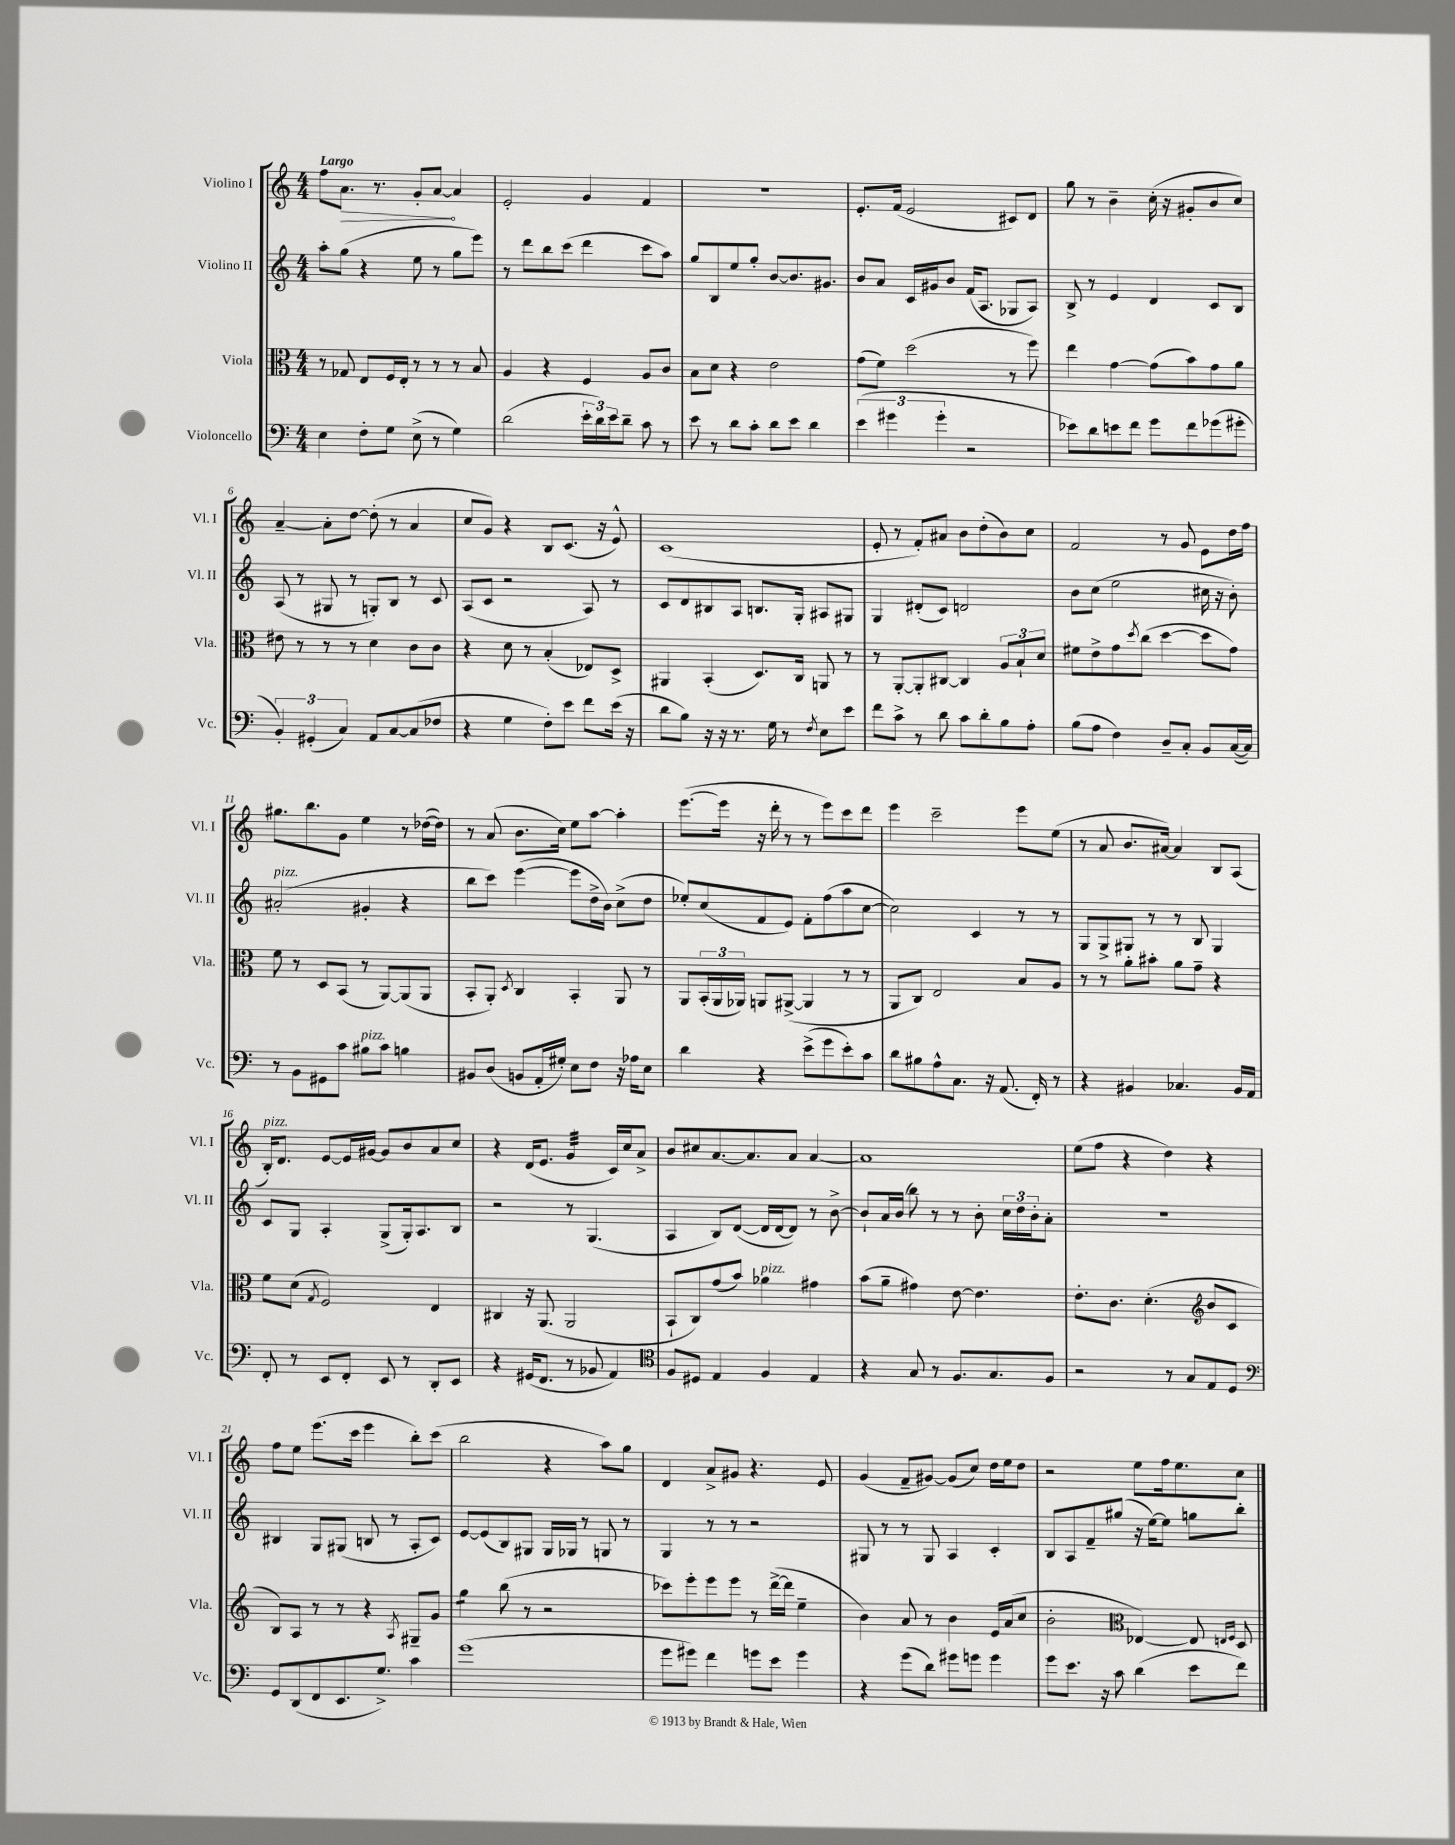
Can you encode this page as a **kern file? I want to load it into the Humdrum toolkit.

**kern	**kern	**kern	**kern	**dynam
*part4	*part3	*part2	*part1	*part1
*staff4	*staff3	*staff2	*staff1	*staff1
*I"Violoncello	*I"Viola	*I"Violino II	*I"Violino I	*
*I'Vc.	*I'Vla.	*I'Vl. II	*I'Vl. I	*
*clefF4	*clefC3	*clefG2	*clefG2	*
*k[]	*k[]	*k[]	*k[]	*
*M4/4	*M4/4	*M4/4	*M4/4	*
=1	=1	=1	=1	=1
!	!	!	!LO:TX:a:B:t=Largo	!
4E\	8r	8aa'\L	8ff\L	.
!	!	!	!	!LO:HP:b
.	8G-X/	(8gg\J	8.a\J	>
8F'\L	8E/L	4r	.	.
.	.	.	8.r	.
8G\J	16F/L	.	.	.
.	16E'/JJ	.	.	.
(8E^\	8r	8ee\	8g'/L	.
8r	8r	8r	[8a/J	.
4G\)	8r	8gg\L	4a/]	]
.	8B/	8eee\J)	.	.
=2	=2	=2	=2	=2
(2d\	4A/	8r	2e'/	.
.	.	8ddd\L	.	.
.	4r	8bb\	.	.
.	.	(8ccc\J	.	.
24e'\LL	4F/	4ddd\	4g/	.
24d\)	.	.	.	.
24e\J	.	.	.	.
8d~\J	.	.	.	.
8c\	8A/L	8ccc\L	4f/	.
8r	8c/J	8aa\J)	.	.
=3	=3	=3	=3	=3
8e\	8B\L	8gg/L	1r	.
8r	8d\J	8B/	.	.
8d\L	4r	8ee/	.	.
8c'\J	.	8gg'/J	.	.
8d\L	2e\	[8b/L	.	.
8e\J	.	8.b/]	.	.
4d\	.	.	.	.
.	.	8.g#X/J	.	.
=4	=4	=4	=4	=4
(6e\	(8g\L	8b/L	8.e'/L	.
.	8f\J)	8a/J	.	.
6g#X\	.	.	.	.
.	.	.	(16f/Jk	.
.	(2dd\	16c/LL	2e/	.
.	.	16g#X/J	.	.
6g#'\	.	.	.	.
.	.	8b/J	.	.
2r	.	(16f/KL	.	.
.	.	8.A/J	.	.
.	8r	8G-X/L	8c#X/L)	.
.	8ff\)	8A/J)	8d/J	.
=5	=5	=5	=5	=5
8e-X\L)	4ee\	8B^/	8gg\	.
8d\	.	8r	8r	.
8en\	[4g\	4e/	4b~\	.
8f\J	.	.	.	.
8g\L	(8g\L]	4d/	(16cc'\	.
.	.	.	16r	.
8f\	8b\)	.	8g#X'/L	.
(8g-X\	8g\	8c/L	8b/	.
8g#X'\J	8a\J	8B/J	8cc/J)	.
!!LO:LB:g=z
=6	=6	=6	=6	=6
6BB'/)	8e#X\	(8A/	[4a~/	.
.	8r	8r	.	.
(6GG#X'/	.	.	.	.
.	8r	8G#X/	8a'\L]	.
6C/)	.	.	.	.
.	8r	8r	[8dd\J	.
8AA/L	4d\	8Gn'/L)	(8dd'\]	.
[8C/	.	8B/J	8r	.
(8C/]	8c\L	8r	4a/	.
8F-X/J	8c\J	8c/	.	.
=7	=7	=7	=7	=7
4r	4r	(8A/L	8cc/L	.
.	.	8c/J	8g/J)	.
4G\	8d\	2r	4r	.
.	8r	.	.	.
8F'\L)	(4B'/	.	8B/L	.
8e\J	.	.	(8.c/J	.
8f\L	8E-X/L)	8A/)	.	.
.	.	.	16r	.
(16e\Jk	8D^/J	8r	8e^^/)	.
16r	.	.	.	.
=8	=8	=8	=8	=8
8d\L	4AA#X/	8c/L	(1c	.
8B\J)	.	8d/	.	.
16r	(4BB'/	8B#X/	.	.
16r	.	.	.	.
8.r	.	8A/J	.	.
.	8.D/L)	8.Bn/L	.	.
16G\	.	.	.	.
8r	.	.	.	.
.	16C/Jk	16G'/Jk	.	.
8qF/	.	.	.	.
8E\L	8AAn/	8A#X/L	.	.
8e\J	8r	8G#X/J	.	.
=9	=9	=9	=9	=9
8f\L	8r	4G/	8e'/	.
8c^\J	[8AA'/L	.	8r	.
8r	8AA'/]	(8d#X'/L	8f'/L)	.
8d\	[8C#X/J	8c/J)	8a#X/J	.
8c\L	4C#/]	2dn/	8b\L	.
8d'\	.	.	(8dd'\	.
8B\	12A/L	.	8b\)	.
.	12B`/	.	.	.
8A'\J	.	.	8cc\J	.
.	12d/J	.	.	.
=10	=10	=10	=10	=10
(8B\L	8f#X\L	8b\L	2f/	.
8A\J	8e^\	(8cc\J	.	.
4F\)	8g\	2ee\	.	.
.	8qdd/	.	.	.
.	(8cc\J	.	.	.
8D~/L	[4dd\	.	8r	.
8C'/J	.	.	8g/	.
8BB/L	8dd\L]	16cc#X\	8e\L	.
.	.	16r	.	.
([16C/L	8g\J)	8b'\)	16dd\L	.
16C/JJ])	.	.	16ff\JJ	.
!!LO:LB:g=z
=11	=11	=11	=11	=11
!	!	!LO:TX:a:i:t=pizz.	!	!
8r	8f\	(2a#X'/	8.gg#X\L	.
8BB\L	8r	.	.	.
.	.	.	8.bb\	.
8GG#X\	8D/L	.	.	.
8c\J	(8BB/J	.	8g\J	.
!LO:TX:a:i:t=pizz.	!	!	!	!
8B#X\L	8r	4g#X'/	4ee\	.
8c\J	[8AA/L)	.	.	.
4Bn\	(8AA/]	4r	8r	.
.	8AA/J	.	([16dd-X\LL	.
.	.	.	16dd-\JJ])	.
=12	=12	=12	=12	=12
8BB#X/L	8BB'/L	8bb\L	8r	.
(8D/J	8AA'/J)	8ccc\J)	(8a/	.
.	8qD/	.	.	.
8BBn/L	4C/	([4eee\	8.b\L	.
16AA'/L	.	.	.	.
16G#X'/JJ)	.	.	16cc\Jk)	.
8E\L	4BB'/	8eee\L]	8ee\L	.
8F\J	.	16dd^\L	[8aa\J	.
.	.	16b\JJ)	.	.
16r	8AA/	(8cc^\L	4aa'\]	.
16A-X\KL	.	.	.	.
8E\J	8r	8dd\J	.	.
=13	=13	=13	=13	=13
4d\	8AA/L	8ee-X'/L)	([8.eee\L	.
.	(24BB'/L	(8cc/	.	.
.	24AA/	.	.	.
.	.	.	16eee\Jk]	.
.	24AA-X/JJ)	.	.	.
4r	8AAn/L	8f/	16r	.
.	.	.	16ddd'\	.
.	([8AA#X^/J	8e/J)	8r	.
(8e^\L	4AA#/]	8f'\L	8r	.
8g\	.	(8ff\	8eee\L)	.
8e'\)	8r	8aa\	8ccc\	.
8c\J	8r	[8cc\J	8ddd\J	.
=14	=14	=14	=14	=14
8d\L	8AA/L	2cc\])	4eee\	.
8B#X\	8C/J)	.	.	.
8A^^\	2E/	.	2ccc~\	.
8.C\J	.	.	.	.
.	.	4c/	.	.
16r	.	.	.	.
(8.AA/	.	.	.	.
.	8B/L	8r	8eee\L	.
16FF'/)	.	.	.	.
8r	8A/J	8r	(8ee\J	.
=15	=15	=15	=15	=15
4r	8r	8G/L	8r	.
.	8r	8G^/	8a/	.
4BB#X/	8a'\L	8G#X/J	8.b/L	.
.	8b#X'\J	8r	.	.
.	.	.	[16a#X/Jk)	.
4.C-X/	8a\L	8r	4a#/]	.
.	8g~\J	8B/	.	.
.	4r	4G#/	8B/L	.
16BB#/LL	.	.	(8A/J	.
16AA/JJ	.	.	.	.
!!LO:LB:g=z
=16	=16	=16	=16	=16
!	!	!	!LO:TX:a:i:t=pizz.	!
8FF'/	8f\L	8c/L	16B'/KL)	.
.	.	.	8.d/J	.
8r	(8d\J	8G/J	.	.
.	8qG/	.	.	.
8EE/L	2F/)	4A'/	[8e/L	.
8FF'/J	.	.	16e/L]	.
.	.	.	[16g#X/JJ	.
8EE/	.	(8G^/L	8g#/L]	.
8r	.	16G'/k)	8b/	.
.	.	8.A/	.	.
8DD'/L	4E/	.	8a/	.
8EE/J	.	8B/J	8cc/J	.
=17	=17	=17	=17	=17
4r	4C#X/	2r	4r	.
(16GG#X/KL	16r	.	(16d/KL	.
8.FF/J	(8.AA/	.	8.e/J	.
*	*	*	*tremolo	*
8r	2AA/	8r	32g/LLL	.
.	.	.	32g/	.
.	.	.	32g/	.
.	.	.	32g/	.
8BB-X/	.	(4.G/	32g/	.
.	.	.	32g/	.
.	.	.	32g/	.
.	.	.	32g/JJJ	.
*	*	*	*Xtremolo	*
4AA/)	.	.	16c/LL)	.
.	.	.	16cc/J	.
.	.	.	8a^/J	.
=18	=18	=18	=18	=18
*clefC4	*	*	*	*
8F/L	8BB`/L	4A/	8b/L	.
8D#X/J	8C/)	.	8cc#X/	.
4E/	(8g/	8B/L)	[8.a/	.
.	8b/J)	([8d/J	.	.
.	.	.	8.a/]	.
!	!LO:TX:a:i:t=pizz.	!	!	!
4F/	4a-X\	16d/LL]	.	.
.	.	[16d/J	.	.
.	.	8d/J])	8a/J	.
4E/	4g#X\	8r	[4a/	.
.	.	[8b^\	.	.
=19	=19	=19	=19	=19
4r	(8b\L	8b`/L]	1a]	.
.	8a~\J	16a/L	.	.
.	.	(16b/JJ	.	.
8G/	4g#X\)	8bb\)	.	.
8r	.	8r	.	.
8.F/L	[8e\	8r	.	.
.	4.e\]	8b'\	.	.
8.G/	.	.	.	.
.	.	24cc\LL	.	.
.	.	24dd\	.	.
.	.	24b'\J	.	.
8F/J	.	8a'\J	.	.
=20	=20	=20	=20	=20
2r	8.e'\L	1r	(8ee\L	.
.	.	.	8ff\J	.
.	8.c\J	.	.	.
.	.	.	4r	.
.	(4.d'\	.	.	.
8r	.	.	4dd\)	.
8G/L	.	.	.	.
*	*clefG2	*	*	*
8E/	8b/L	.	4r	.
8D/J	8c/J	.	.	.
!!LO:LB:g=z
=21	=21	=21	=21	=21
*clefF4	*	*	*	*
8GG/L	8B/L)	4B#X/	8ff\L	.
(8DD/	8A/J	.	8ee\J	.
8FF/	8r	8G/L	(8.eee\L	.
8.EE/	8r	(8G#X/J	.	.
.	.	.	16ccc\Jk	.
.	4r	8Bn/	4eee\	.
8.G^/J)	.	.	.	.
.	.	8r	.	.
.	8qA/	.	.	.
4c\	8G#X~/L	8A'/L	8bb'\L)	.
.	8g/J	8c/J)	(8ccc\J	.
=22	=22	=22	=22	=22
*	*tremolo	*	*	*
(1g	8gg\L	[8e/L	2bb\	.
.	8gg\J	(8e/]	.	.
*	*Xtremolo	*	*	*
.	(8bb\	8B/)	.	.
.	8r	8G#X/J	.	.
.	2r	16G#/LL	4r	.
.	.	16G-X/JJ	.	.
.	.	8r	.	.
.	.	8Gn/	8aa\L)	.
.	.	8r	8gg\J	.
=23	=23	=23	=23	=23
8g\L	8ccc-X\L)	4G/	4d/	.
8g#X\J)	8eee'\	.	.	.
4f\	8eee\	8r	8a^/L	.
.	8eee\J	8r	8g#X/J	.
8gn\L	8r	2r	4.r	.
8e\J	([16ddd^\LL	.	.	.
.	16ddd\JJ]	.	.	.
4g\	4ee~\	.	.	.
.	.	.	8e/	.
=24	=24	=24	=24	=24
4r	4b\)	8G#X/	(4g/	.
.	.	8r	.	.
(8g\L	8a/	8r	8f~/L	.
8d\J)	8r	8G#/	[8g#X/J)	.
8g#X\L	4b\	4A/	(8g#/L]	.
8gn\J	.	.	8cc/J)	.
4g\	16e/LL	4c'/	16dd\LL	.
.	(16a/J	.	16ee\J	.
.	8cc/J	.	8dd\J	.
=25	=25	=25	=25	=25
8g\L	2b'\	8B/L	2r	.
8.e\J	.	8A/	.	.
.	.	8f~/	.	.
16r	.	.	.	.
8c\	.	(8gg#X/J	.	.
*	*clefC3	*	*	*
(4d\	[4E-X/)	16r	8ee\L	.
.	.	[16ee\KL)	.	.
.	.	8ee\J]	16ff\k	.
.	.	.	8.ee\	.
8e\L	8E-/]	8ggn\L	.	.
.	16qqEn/LL	.	.	.
.	16qqF/JJ	.	.	.
8f\J)	8D/	8bb'\J	8cc\J	.
==	==	==	==	==
*-	*-	*-	*-	*-
